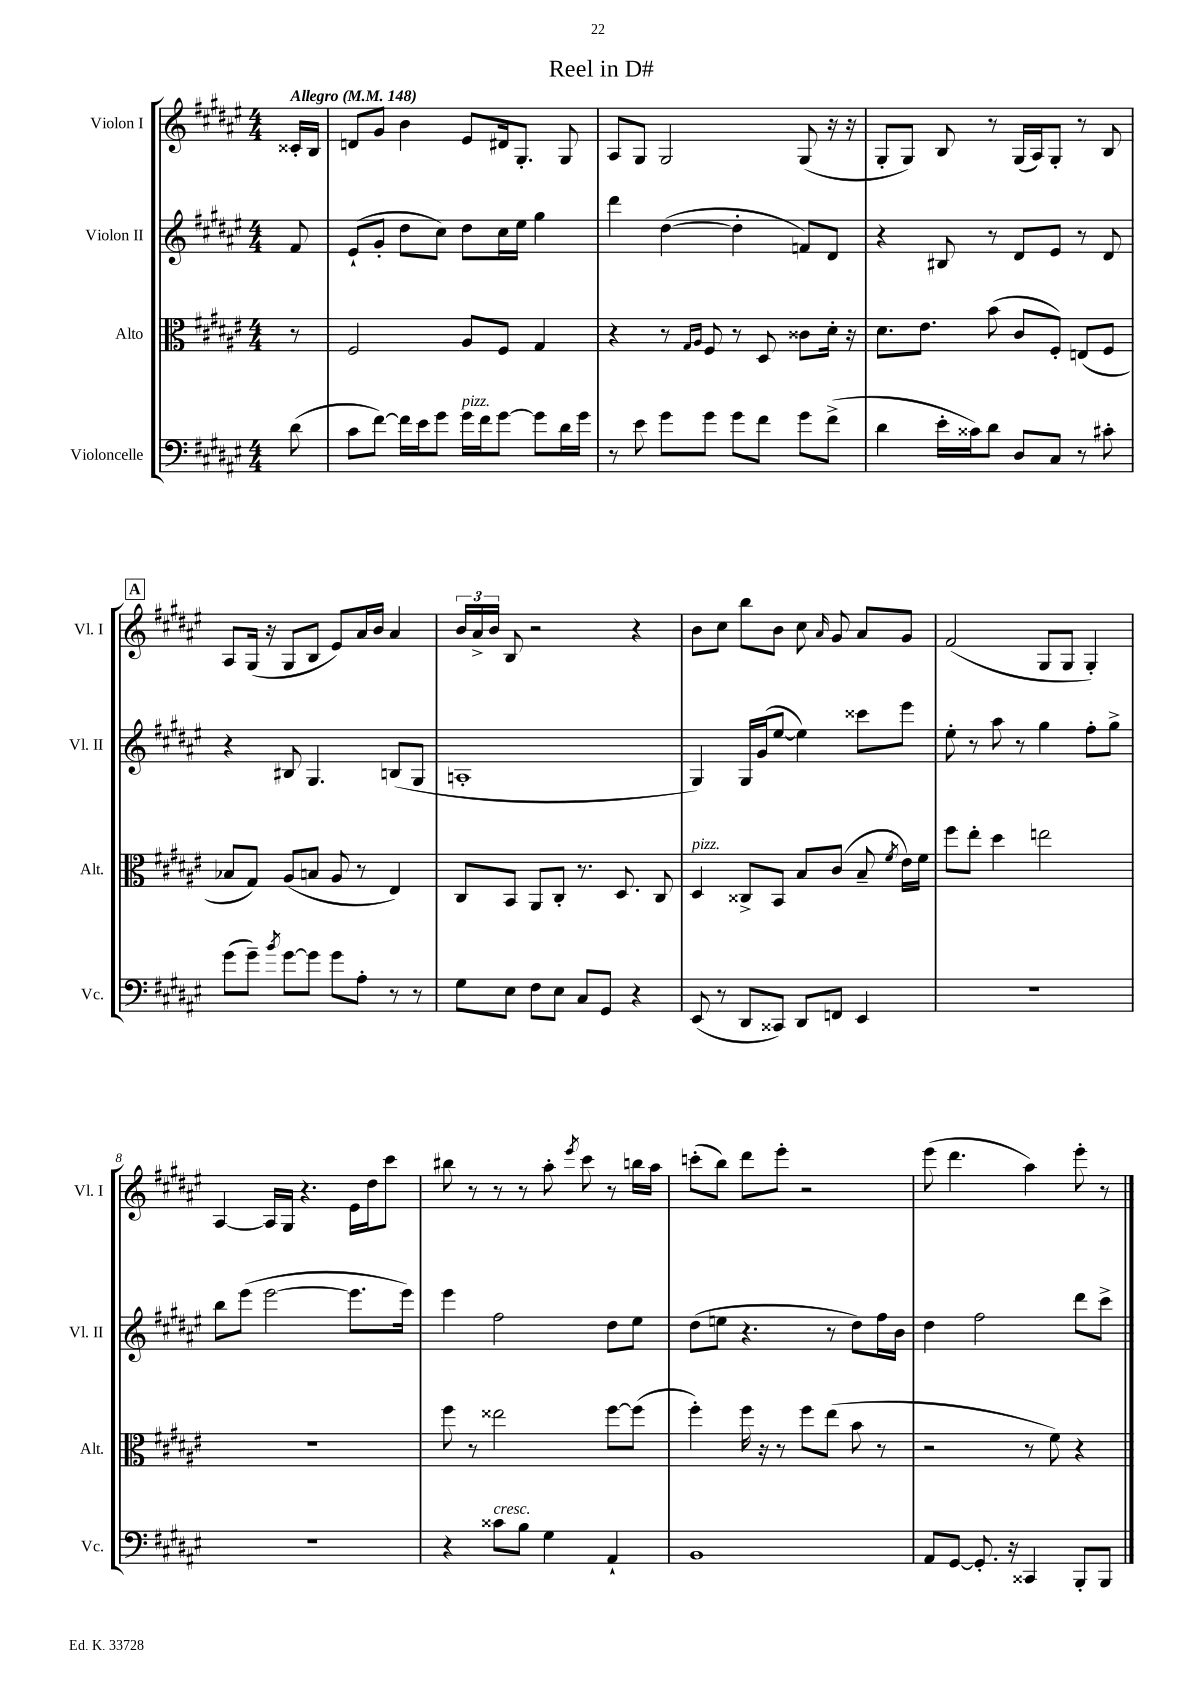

**kern	**kern	**kern	**kern
*part4	*part3	*part2	*part1
*staff4	*staff3	*staff2	*staff1
*I"Violoncelle	*I"Alto	*I"Violon II	*I"Violon I
*I'Vc.	*I'Alt.	*I'Vl. II	*I'Vl. I
*clefF4	*clefC3	*clefG2	*clefG2
*k[f#c#g#d#a#e#]	*k[f#c#g#d#a#e#]	*k[f#c#g#d#a#e#]	*k[f#c#g#d#a#e#]
*M4/4	*M4/4	*M4/4	*M4/4
*MM148	*MM148	*MM148	*MM148
=	=	=	=
!	!	!	!LO:TX:a:B:t=Allegro
(8d#\	8r	8f#/	16c##X'/LL
.	.	.	16B/JJ
=1	=1	=1	=1
8c#\L	2F#/	(8e#`/L	8dn/L
[8f#\J)	.	8g#'/J	8g#/J
16f#\LL]	.	8dd#\L	4b\
16e#\J	.	.	.
8g#\J	.	8cc#\J)	.
!LO:TX:a:i:t=pizz.	!	!	!
16g#\LL	8A#/L	8dd#\L	8e#/L
16f#\J	.	.	.
[8g#\J	8F#/J	16cc#\L	16d#X/k
.	.	16ee#\JJ	8.G#'/J
8g#\L]	4G#/	4gg#\	.
16d#\L	.	.	8G#/
16g#\JJ	.	.	.
=2	=2	=2	=2
8r	4r	4ddd#\	8A#/L
8e#\	.	.	8G#/J
8g#\L	8r	([4dd#\	2G#/
.	16qqG#/LL	.	.
.	16qqA#/JJ	.	.
8g#\J	8F#/	.	.
8g#\L	8r	4dd#'\]	.
8f#\J	8D#/	.	.
8g#\L	8c##X\L	8fn/L)	(8G#/
(8f#^\J	16d#'\Jk	8d#/J	16r
.	16r	.	16r
=3	=3	=3	=3
4d#\	8.d#\L	4r	8G#'/L
.	.	.	8G#/J)
.	8.e#\J	.	.
16e#'\LL	.	8B#X/	8B/
16c##X\J)	.	.	.
8d#\J	(8b\	8r	8r
8D#/L	8c#/L	8d#/L	(16G#/LL
.	.	.	16A#/J)
8C#/J	8F#'/J)	8e#/J	8G#'/J
8r	(8En/L	8r	8r
8c#X'\	8F#/J	8d#/	8B/
!!LO:LB:g=z
!!LO:REH:place=s1:t=A
=4	=4	=4	=4
(8g#\L	8B-X/L	4r	8A#/L
8g#~\J)	8G#/J)	.	(16G#/Jk
.	.	.	16r
8qb/	.	.	.
[8g#\L	(8A#/L	8B#X/	8G#/L
8g#\J]	8Bn/J	4.G#/	8B/J
8g#\L	8A#/	.	8e#/L)
8A#'\J	8r	.	16a#/L
.	.	.	16b/JJ
8r	4E#/)	(8Bn/L	4a#/
8r	.	8G#/J	.
=5	=5	=5	=5
8G#\L	8C#/L	1An'	24b/LL
.	.	.	24a#^/
.	.	.	24b/JJ
8E#\J	8BB/J	.	8B/
8F#\L	8AA#/L	.	2r
8E#\J	8C#'/J	.	.
8C#/L	8.r	.	.
8GG#/J	.	.	.
.	8.D#/	.	.
4r	.	.	4r
.	8C#/	.	.
=6	=6	=6	=6
!	!LO:TX:a:i:t=pizz.	!	!
(8EE#/	4D#/	4G#/)	8b\L
8r	.	.	8cc#\J
8DD#/L	8C##X^/L	16G#/LL	8bb\L
.	.	(16g#/J	.
8CC##X/J)	8BB/J	[8ee#/J	8b\J
8DD#/L	8B/L	4ee#\])	8cc#\
.	.	.	16qqa#/
8FFn/J	(8c#/J	.	8g#/
4EE#/	8B~/	8ccc##X\L	8a#/L
.	8qf#/	.	.
.	16e#\LL)	8eee#\J	8g#/J
.	16f#\JJ	.	.
=7	=7	=7	=7
1r	8ff#\L	8ee#'\	(2f#/
.	8ee#'\J	8r	.
.	4dd#\	8aa#\	.
.	.	8r	.
.	2een\	4gg#\	8G#/L
.	.	.	8G#/J
.	.	8ff#'\L	4G#'/)
.	.	8gg#^\J	.
!!LO:LB:g=z
=8	=8	=8	=8
1r	1r	8bb\L	[4A#/
.	.	(8eee#\J	.
.	.	[2eee#\	16A#/LL]
.	.	.	16G#/JJ
.	.	.	4.r
.	.	8.eee#\L]	16e#\LL
.	.	.	16dd#\J
.	.	.	8ccc#\J
.	.	16eee#\Jk)	.
=9	=9	=9	=9
4r	8ff#\	4eee#\	8bb#X\
.	8r	.	8r
!LO:TX:a:i:t=cresc.	!	!	!
8c##X\L	2ee##X\	2ff#\	8r
8B\J	.	.	8r
4G#\	.	.	8aa#'\
.	.	.	8qeee#/
.	.	.	8ccc#\
4AA#`/	[8ff#\L	8dd#\L	8r
.	(8ff#\J]	8ee#\J	16bbn\LL
.	.	.	16aa#\JJ
=10	=10	=10	=10
1BB	4ff#'\)	(8dd#\L	(8cccn'\L
.	.	8een\J	8bb\J)
.	16ff#\	4.r	8ddd#\L
.	16r	.	.
.	8r	.	8eee#'\J
.	8ff#\L	.	2r
.	(8ee#\J	8r	.
.	8b\	8dd#\L)	.
.	8r	16ff#\L	.
.	.	16b\JJ	.
=11	=11	=11	=11
8AA#/L	2r	4dd#\	(8eee#\
[8GG#/J	.	.	4.ddd#\
8.GG#'/]	.	2ff#\	.
16r	.	.	.
4CC##X/	8r	.	4aa#\)
.	8f#\)	.	.
8BBB'/L	4r	8ddd#\L	8eee#'\
8BBB/J	.	8ccc#^\J	8r
==	==	==	==
*-	*-	*-	*-
